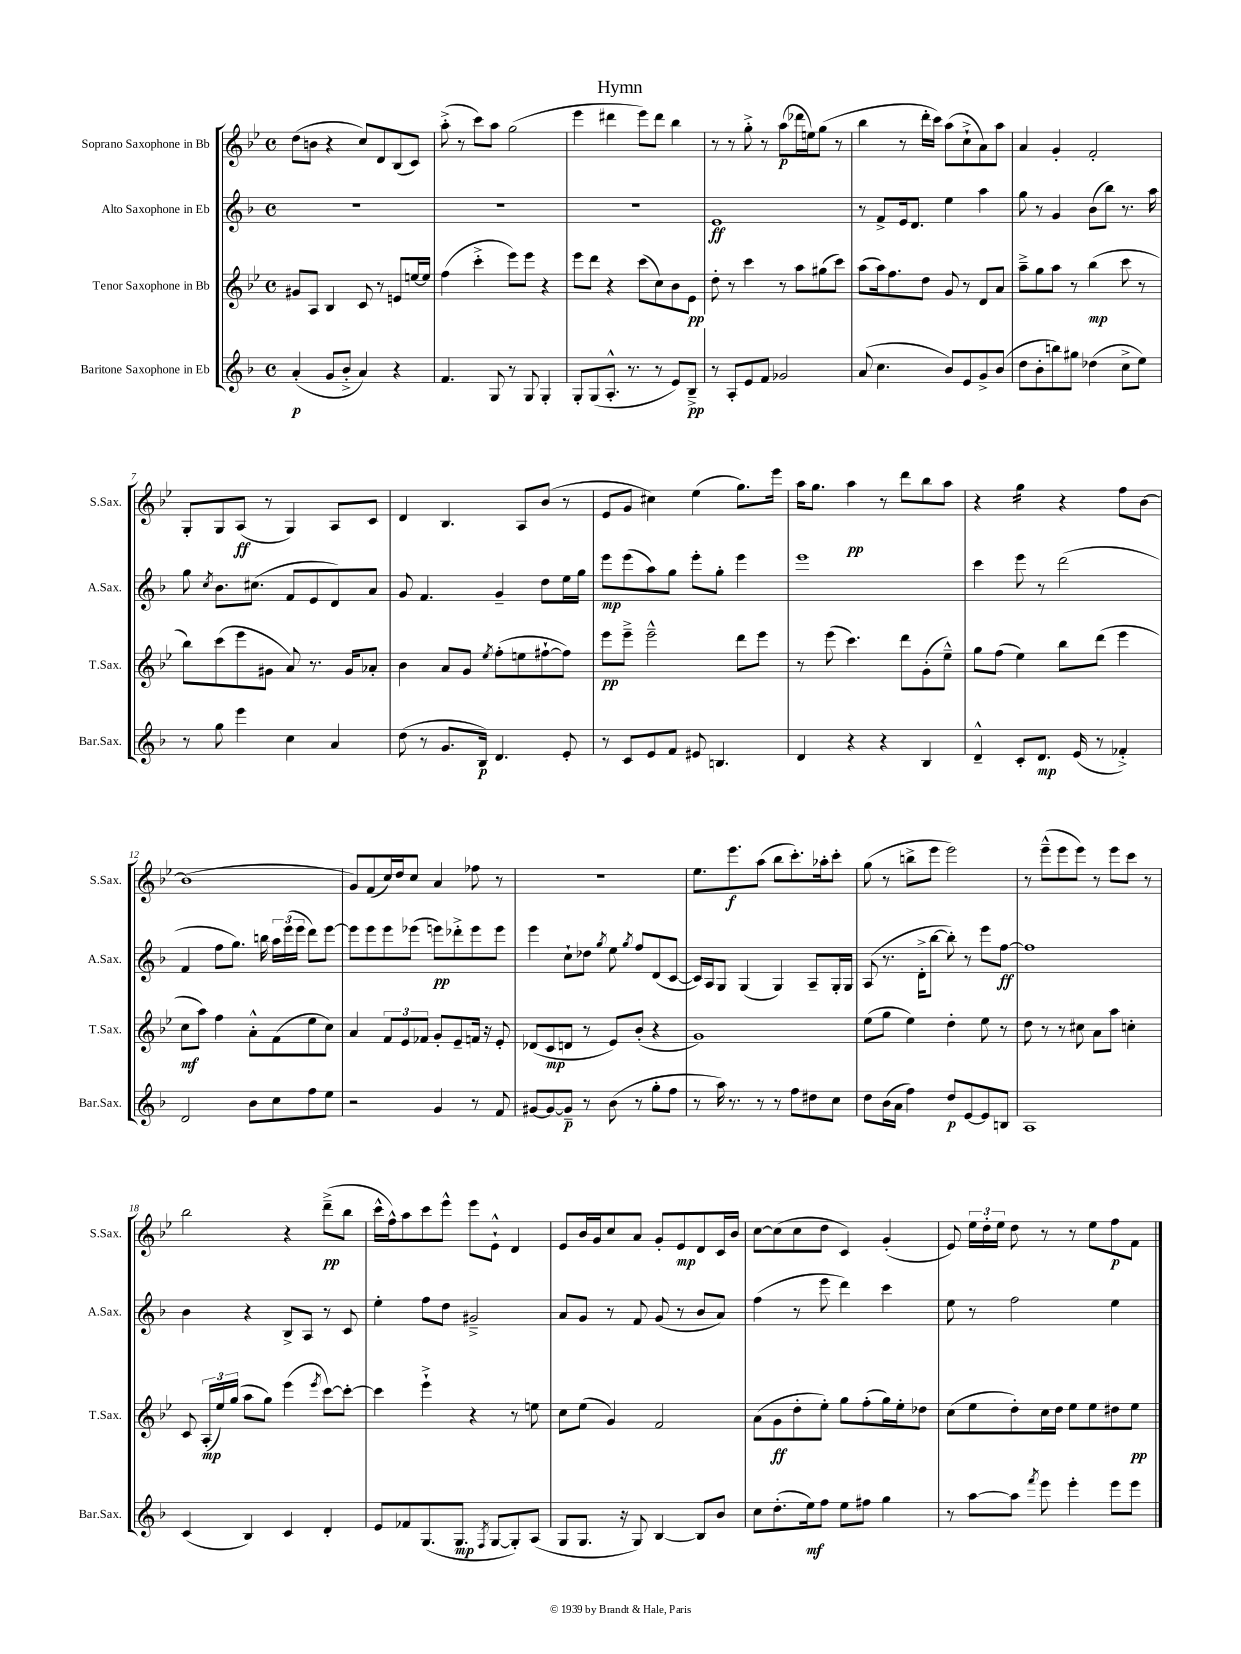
\header { title = "Hymn" }
<<
\new StaffGroup <<
\new Staff = "s0" \with { instrumentName = "Soprano Saxophone in Bb" shortInstrumentName = "S.Sax." } {
    \clef treble \key bes \major \defaultTimeSignature \time 4/4
    \autoBeamOff d''8[( b'8] r4 c''8[) d'8 bes8( c'8]) |
    a''8-.->( r8 c'''8[) a''8] g''2( |
    ees'''4 dis'''4 ees'''8[) dis'''8] bes''4 |
    r8 r8 g''8-.-> r8 a''8[\p( des'''16 e''16) g''8]( r8 |
    bes''4 r8 d'''16[-. c'''16]) a''8[( c''8-!-> a'8) a''8] |
    a'4 g'4-. f'2-. |
    g8[-. g8 a8]\ff( r8 g4) a8[ c'8] |
    d'4 bes4. a8[ bes'8]( r8 |
    ees'8[ g'8] cis''4) ees''4( g''8.[) ees'''16] |
    a''16[ g''8.] a''4\pp r8 d'''8[ bes''8 a''8] |
    r4 g''4:16 r4 f''8[ bes'8]~ |
    bes'1( |
    g'8[) f'8( c''16) d''16 c''8] a'4 fes''8 r8 |
    r1 |
    ees''8.[ ees'''8.\f a''8]( bes''8[ c'''8.-.) aes''16-. c'''8]-. |
    g''8( r8 b''8[-> ees'''8] ees'''2) |
    r8 ees'''8[---^( ees'''8 ees'''8]) r8 ees'''8[ c'''8] r8 |
    bes''2 r4 d'''8[--->\pp( bes''8] |
    c'''16[-^ f''16-^) a''8 c'''8 ees'''8]-^ ees'''8[ ees'8]-!-^ d'4 |
    ees'8[ bes'16 g'16 c''8 a'8] g'8[-. ees'8\mp d'8 c'16 bes'16] |
    c''8[~ c''8( c''8 d''8] c'4) g'4-.( |
    ees'8) \tuplet 3/2 { ees''16[ d''16-. ees''16] } d''8 r8 r8 ees''8[ f''8\p f'8] \bar "|." |
}
\new Staff = "s1" \with { instrumentName = "Alto Saxophone in Eb" shortInstrumentName = "A.Sax." } {
    \clef treble \key f \major \defaultTimeSignature \time 4/4
    \autoBeamOff R1 |
    R1 |
    R1 |
    e'1\ff |
    r8 f'8[-> e'16 d'8.] e''4 a''4 |
    g''8 r8 g'4 bes'8[( bes''8]) r8. a''16 |
    g''8 \acciaccatura { c''8 } bes'8.[ cis''8.]( f'8[ e'8 d'8) a'8] |
    g'8 f'4. g'4-- d''8[ e''16 g''16] |
    e'''8[\mp e'''8( a''8) g''8] e'''8[-. g''8]-. e'''4 |
    e'''1 |
    c'''4 e'''8 r8 d'''2( |
    f'4 f''8[ g''8.]) b''16 \tuplet 3/2 { a''16[ e'''16( e'''16] } d'''8[) e'''8]~ |
    e'''8[ e'''8 e'''8 ees'''8]( e'''8[\pp) des'''8-.-> e'''8 e'''8] |
    e'''4 c''8[-! des''8] \acciaccatura { g''8 } e''8 \acciaccatura { g''8 } f''8[ d'8( c'8]~ |
    c'16[) a16 g8] g4( g4) a8[-- g16-. g16] |
    a8( r8. d'16[-.-> bes''8]~ bes''8-.) r8 e'''8[ f''8]~\ff |
    f''1 |
    bes'4 r4 bes8[-> a8] r8 c'8 |
    e''4-. f''8[ d''8] gis'2---> |
    a'8[ g'8] r8 f'8 g'8( r8 bes'8[ a'8]) |
    f''4( r8 e'''8 d'''4) c'''4 |
    e''8 r8 f''2 e''4 \bar "|." |
}
\new Staff = "s2" \with { instrumentName = "Tenor Saxophone in Bb" shortInstrumentName = "T.Sax." } {
    \clef treble \key bes \major \defaultTimeSignature \time 4/4
    \autoBeamOff gis'8[ a8] bes4 c'8 r8 e'8[ e''16~ e''16] |
    f''4( c'''4-.-> ees'''8[) ees'''8] r4 |
    ees'''8[ d'''8] r4 c'''8[( c''8) bes'8 ees'8]\pp |
    d''8-. r8 c'''4 r8 a''8[ gis''8( c'''8]) |
    a''8[( a''16) f''8. d''8] g'8 r8 d'8[ a'8] |
    a''8[---> g''8 a''8] r8 bes''4\mp( c'''8 r8 |
    bes''8[) c'''8( ees'''8 gis'8] a'8) r8. gis'16[ aes'8]-. |
    bes'4 a'8[ g'8] \acciaccatura { ees''8 } f''8[-.( e''8 fis''8~-! fis''8]) |
    ees'''8[\pp ees'''8]---> ees'''2---^ d'''8[ ees'''8] |
    r8 ees'''8( c'''4.) d'''8[ g'8-.( ees''8]---^) |
    g''8[ f''8]( ees''4) bes''8[ d'''8]( ees'''4 |
    c''8[\mf a''8]) f''4 a'8[-.-^ f'8( ees''8 c''8]) |
    a'4 \tuplet 3/2 { f'8[ ees'8 fes'8] } g'8[-. ees'8-- f'16] r16 ees'8-. |
    des'8[( c'8\mp d'8] r8 ees'8[) bes'8]-.( r4 |
    g'1) |
    ees''8[( g''8] ees''4) d''4-. ees''8 r8 |
    d''8 r8 r8 cis''8 a'8[ a''8] c''4-. |
    c'8 \tuplet 3/2 { a16[-.\mp( ees''16) g''16]( } a''8[ g''8]) ees'''4( \acciaccatura { ees'''8 } c'''8[~) c'''8]~-. |
    c'''4 ees'''4-!-> r4 r8 e''8 |
    c''8[ ees''8]( g'4) f'2 |
    a'8[( g'8\ff d''8-. ees''8]-.) g''8[ f''8-.( g''16) ees''16-. des''8] |
    c''8[( ees''8 d''8-.) c''16 d''16] ees''8[ ees''8 dis''8 ees''8]\pp \bar "|." |
}
\new Staff = "s3" \with { instrumentName = "Baritone Saxophone in Eb" shortInstrumentName = "Bar.Sax." } {
    \clef treble \key f \major \defaultTimeSignature \time 4/4
    \autoBeamOff a'4-.\p( g'8[ bes'8]-.-> a'4) r4 |
    f'4. g8 r8 g8 g4-. |
    g8[-. g8( a8.]-.-^ r8. r8 e'8[) bes8]--->\pp |
    r8 a8[-. e'8 f'8] ges'2 |
    a'8( c''4. bes'8[) e'8 g'8-> bes'8]( |
    d''8[ bes'8-. b''8) gis''8] des''4( c''8[-> e''8]) |
    r8 g''8 e'''4 c''4 a'4 |
    d''8( r8 g'8.[ bes16]\p) d'4. e'8-. |
    r8 c'8[ e'8 f'8] eis'8 b4. |
    d'4 r4 r4 bes4 |
    d'4---^ c'8[-. d'8.]\mp e'16( r8 fes'4-.->) |
    d'2 bes'8[ c''8 f''8 e''8] |
    r2 g'4 r8 f'8 |
    gis'8[~ gis'8~ gis'8]--\p r8 bes'8( r8 g''8[-. f''8] |
    r8 a''16) r8. r8 r8 f''8[ dis''8 c''8] |
    d''8[ bes'16( a'16] f''4) d''8[\p e'8~ e'8 b8] |
    a1 |
    c'4( bes4) c'4 d'4-. |
    e'8[ fes'8 g8.( g8.]\mp \acciaccatura { f8 } g8[~ g8-.) a8]( |
    g8[ g8.] r16 g8) bes4~ bes8[ bes'8] |
    c''8[ d''8.-.( e''16\mf) f''8] e''8[ fis''8] g''4 |
    r8 a''8[~ a''8] \acciaccatura { f'''8 } e'''8 e'''4-. e'''8[ e'''8] \bar "|." |
}
>>
>>
